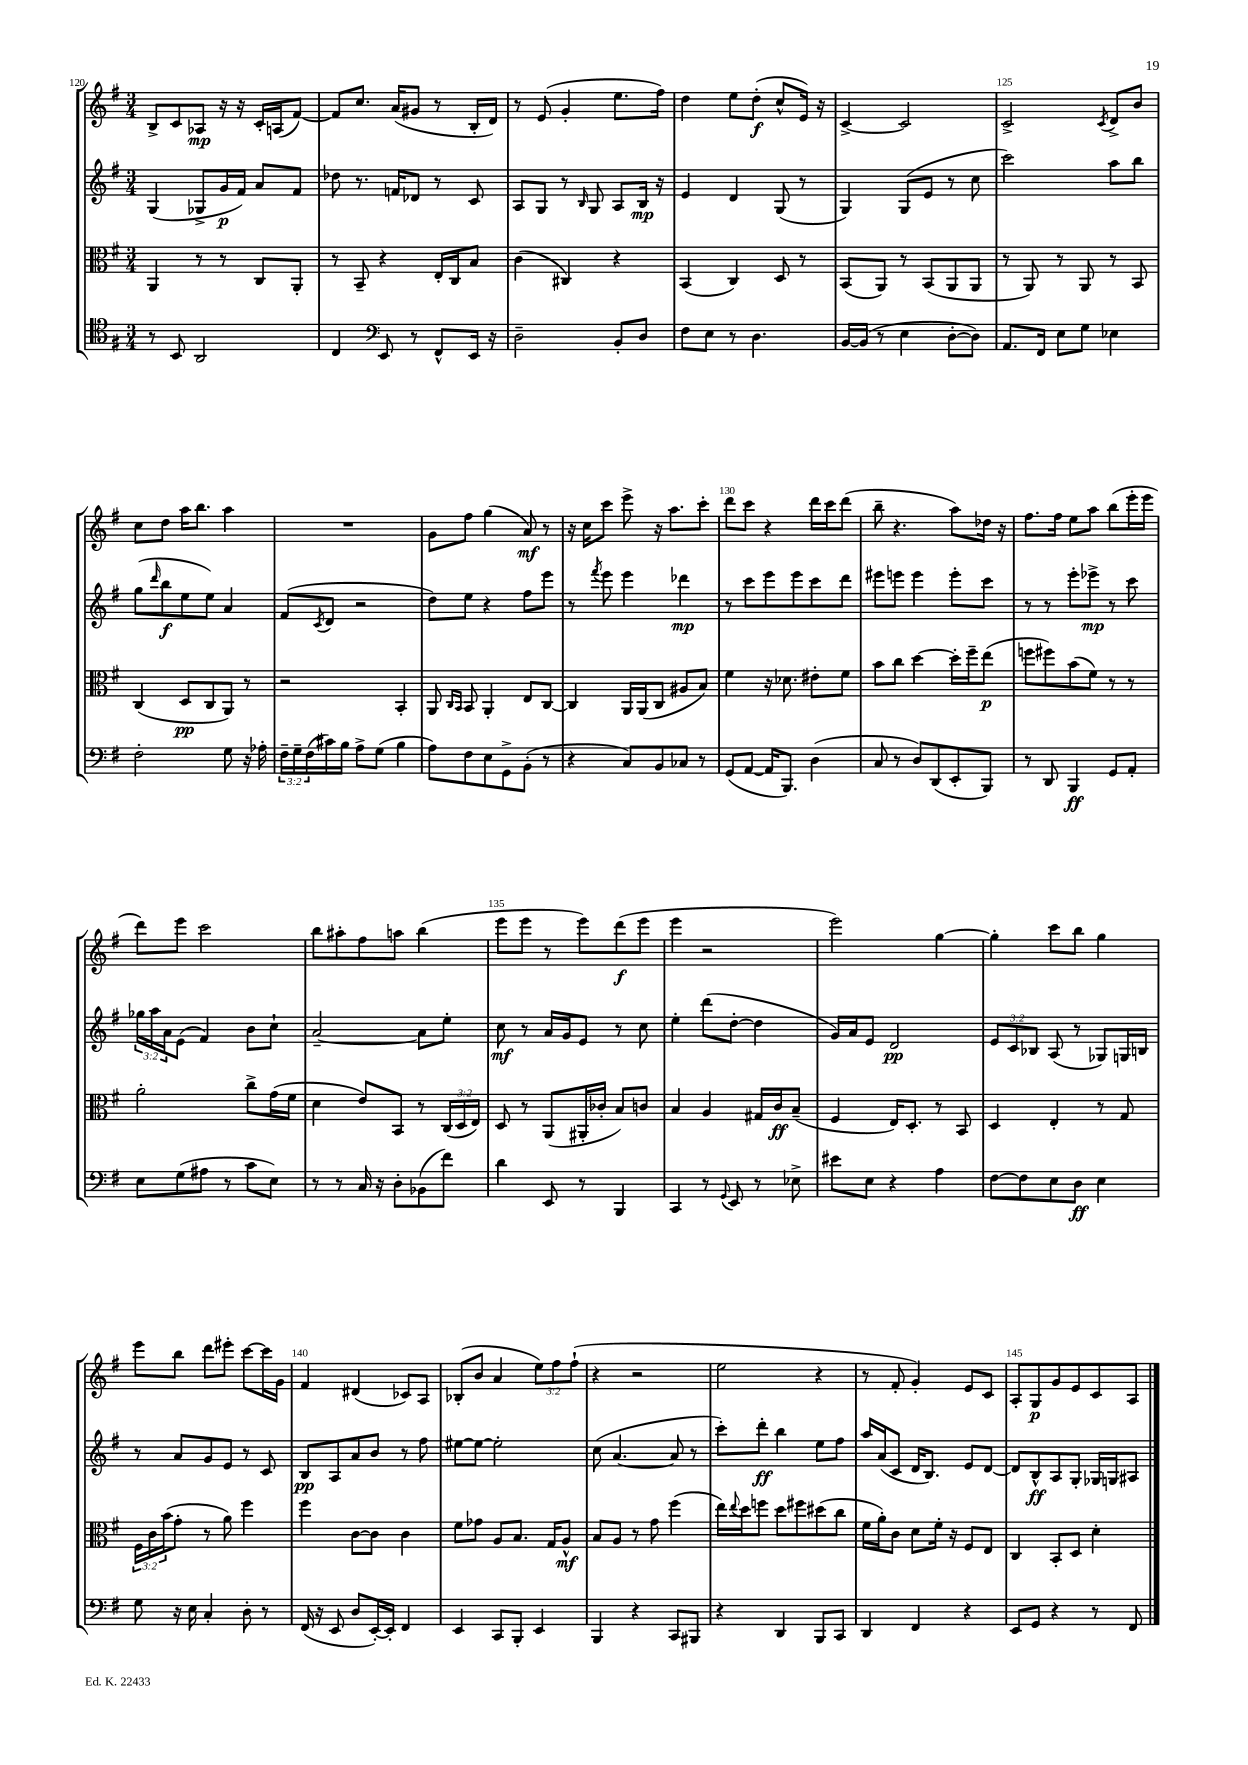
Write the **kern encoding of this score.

**kern	**kern	**kern	**kern
*staff4	*staff3	*staff2	*staff1
*clefC4	*clefC3	*clefG2	*clefG2
*k[f#]	*k[f#]	*k[f#]	*k[f#]
*M3/4	*M3/4	*M3/4	*M3/4
8r	4AA	(4G	8B^
8BB	.	.	8c
2AA	8r	8G-^	8A-
.	8r	16g	16r
.	.	16f#)	16r
.	8C	8a	16c'
.	.	.	(16A
.	8AA'	8f#	[8f#)
=	=	=	=
4C	8r	8dd-	8f#]
.	8BB~	8.r	8.cc
*clefF4	*	*	*
8EE	4r	.	.
.	.	16f	(16a
8r	.	8d-	8g#
8FF#^^	16E'	8r	8r
.	16C	.	.
16EE	8B	8c	16B'
16r	.	.	16d)
=	=	=	=
2D~	(4c	8A	8r
.	.	8G	(8e
.	4C#)	8r	4g'
.	.	16qqB	.
.	.	8G	.
8BB'	4r	8A	8.ee
8D	.	16B	.
.	.	16r	16ff#)
=	=	=	=
8F#	(4BB	4e	4dd
8E	.	.	.
8r	4C)	4d	8ee
4.D	.	.	(8dd'
.	8D	(8G	8cc^^
.	8r	8r	16e)
.	.	.	16r
=	=	=	=
[16BB	(8BB	4G)	[4c^
(16BB]	.	.	.
8r	8AA)	.	.
4E	8r	(8G	2c]
.	(8BB	8e	.
[8D'	8AA	8r	.
8D])	8AA	8cc	.
=	=	=	=
8.AA	8r	2ccc)	2c^
.	8AA)	.	.
16FF#	.	.	.
8E	8r	.	.
8G	8AA	.	.
.	.	.	8qc
4E-	8r	8aa	8d^
.	8BB	8bb	8b
=	=	=	=
2F#'	(4C	(8gg	8cc
.	.	16qqddd	.
.	.	8bb	8dd
.	8D	8ee	16aa
.	.	.	8.bb
.	8C	8ee)	.
8G	8AA)	4a	4aa
16r	8r	.	.
16A-'	.	.	.
=	=	=	=
24F#~	2r	(8f#	2.r
24G~	.	.	.
(24F#	.	.	.
.	.	8qc	.
16c#)	.	8d	.
16B	.	.	.
8A^	.	2r	.
(8G	.	.	.
4B	4BB'	.	.
=	=	=	=
8A)	8AA	8dd)	8g
.	16qqC	.	.
.	16qqBB	.	.
8F#	8BB	8ee	8ff#
8E	4AA'	4r	(4gg
8GG^	.	.	.
(8BB'	8E	8ff#	8a)
8r	[8C	8eee	8r
=	=	=	=
4r	4C]	8r	16r
.	.	.	16cc
.	.	8qfff#	.
.	.	8eee	8ccc
8C)	16AA	4eee	8eee^
.	(16AA	.	.
8BB	8C	.	16r
.	.	.	8.aa
8C-	8A#	4ddd-	.
8r	8B)	.	8ccc'
=	=	=	=
(8GG	4f#	8r	8ddd
[8AA	.	8ccc	8ccc
16AA]	16r	8eee	4r
8.BBB)	8.d-	.	.
.	.	8eee	.
(4D	8e#'	8ccc	16ddd
.	.	.	16ccc
.	8f#	8ddd	(8ddd
=	=	=	=
8C	8b	8eee#	8bb~
8r	8cc	8eee	4.r
8D)	[4dd	4eee	.
(8DD	.	.	.
8EE'	16dd']	8eee'	8aa)
.	16ff#~	.	.
8BBB)	(8ee	8ccc	16dd-
.	.	.	16r
=	=	=	=
8r	8ff	8r	8.ff#
8DD	8ff#)	8r	.
.	.	.	16ff#
4BBB	(8b	8eee'	8ee
.	8f#)	8eee-^	8aa
8GG	8r	8r	(8bb
8AA'	8r	8ccc	16eee'
.	.	.	16eee
=	=	=	=
8E	2a'	24gg-	8ddd)
.	.	24aa	.
.	.	24a	.
(8G	.	(8e	8eee
8A#	.	4f#)	2ccc
8r	.	.	.
8c	8cc^	8b	.
8E)	(16g	8cc`	.
.	16f#	.	.
=	=	=	=
8r	4d	[2a~	8bb
8r	.	.	8aa#'
16C	8e)	.	8ff#
16r	.	.	.
8D'	8BB	.	8aa
(8BB-	8r	8a]	(4bb
8f#)	(24C	8ee'	.
.	24D	.	.
.	24E)	.	.
=	=	=	=
4d	8D	8cc	8eee
.	8r	8r	8eee
8EE	(8AA	16a	8r
.	.	16g	.
8r	16AA#'	8e	8eee)
.	16c-'	.	.
4BBB	8B)	8r	(8ddd
.	8c	8cc	8eee
=	=	=	=
4CC	4B	4ee'	4eee
8r	4A	(8ddd	2r
8qqGG	.	.	.
8EE	.	[8dd'	.
8r	16G#	4dd]	.
.	16c	.	.
8E-^	(8B~	.	.
=	=	=	=
8e#	4F#	16g)	2eee)
.	.	16a	.
8E	.	8e	.
4r	16E)	2d	.
.	8.D'	.	.
4A	8r	.	[4gg
.	8BB	.	.
=	=	=	=
[8F#	4D	12e	4gg']
.	.	12c	.
8F#]	.	.	.
.	.	12B-	.
8E	4E'	(8A	8ccc
8D	.	8r	8bb
4E	8r	8G-)	4gg
.	8G	16G	.
.	.	16B	.
=	=	=	=
8G	24F#	8r	8eee
.	24c	.	.
.	(24b	.	.
16r	8g'	8a	8bb
16E	.	.	.
4C'	8r	8g	8ddd
.	8a)	8e	8eee#'
8D'	4ff#	8r	[8ccc
8r	.	8c	16ccc]
.	.	.	16g
=	=	=	=
(16FF#	4ff#	8B	4f#
16r	.	.	.
8EE	.	8A	.
8D	[8c	8a	(4d#
[16EE')	8c]	8b	.
16EE']	.	.	.
4FF#	4c	8r	8c-)
.	.	8ff#	8A
=	=	=	=
4EE	8f#	[8ee#	(8B-'
.	8g-	8ee#_	8b
8CC	8A	2ee#']	4a
8BBB'	8.B	.	.
4EE	.	.	12ee)
.	16G	.	.
.	.	.	12ff#
.	8A^^	.	.
.	.	.	(12ff#`
=	=	=	=
4BBB	8B	(8cc	4r
.	8A	[4.a	.
4r	8r	.	2r
.	8g	.	.
8CC	(4ff#	8a]	.
8BBB#	.	8r	.
=	=	=	=
4r	16ee)	8ccc')	2ee
.	8qqee	.	.
.	16dd	.	.
.	8ff	8ddd'	.
4DD	8dd	4bb	.
.	8ff#	.	.
8BBB	(8dd#	8ee	4r
8CC	8cc	8ff#	.
=	=	=	=
4DD	16f#	16aa	8r
.	16a')	(16a	.
.	8c	8c	8f#'
4FF#	8d	16d	4g')
.	.	8.B)	.
.	16f#'	.	.
.	16r	.	.
4r	8F#	8e	8e
.	8E	[8d	8c
=	=	=	=
8EE	4C	8d]	8A'
8GG	.	8B^^	8G
4r	8BB'	8A	8g
.	8D	8G'	8e
8r	4d'	16G-	8c
.	.	16G	.
8FF#	.	8A#	8A
==	==	==	==
*-	*-	*-	*-
